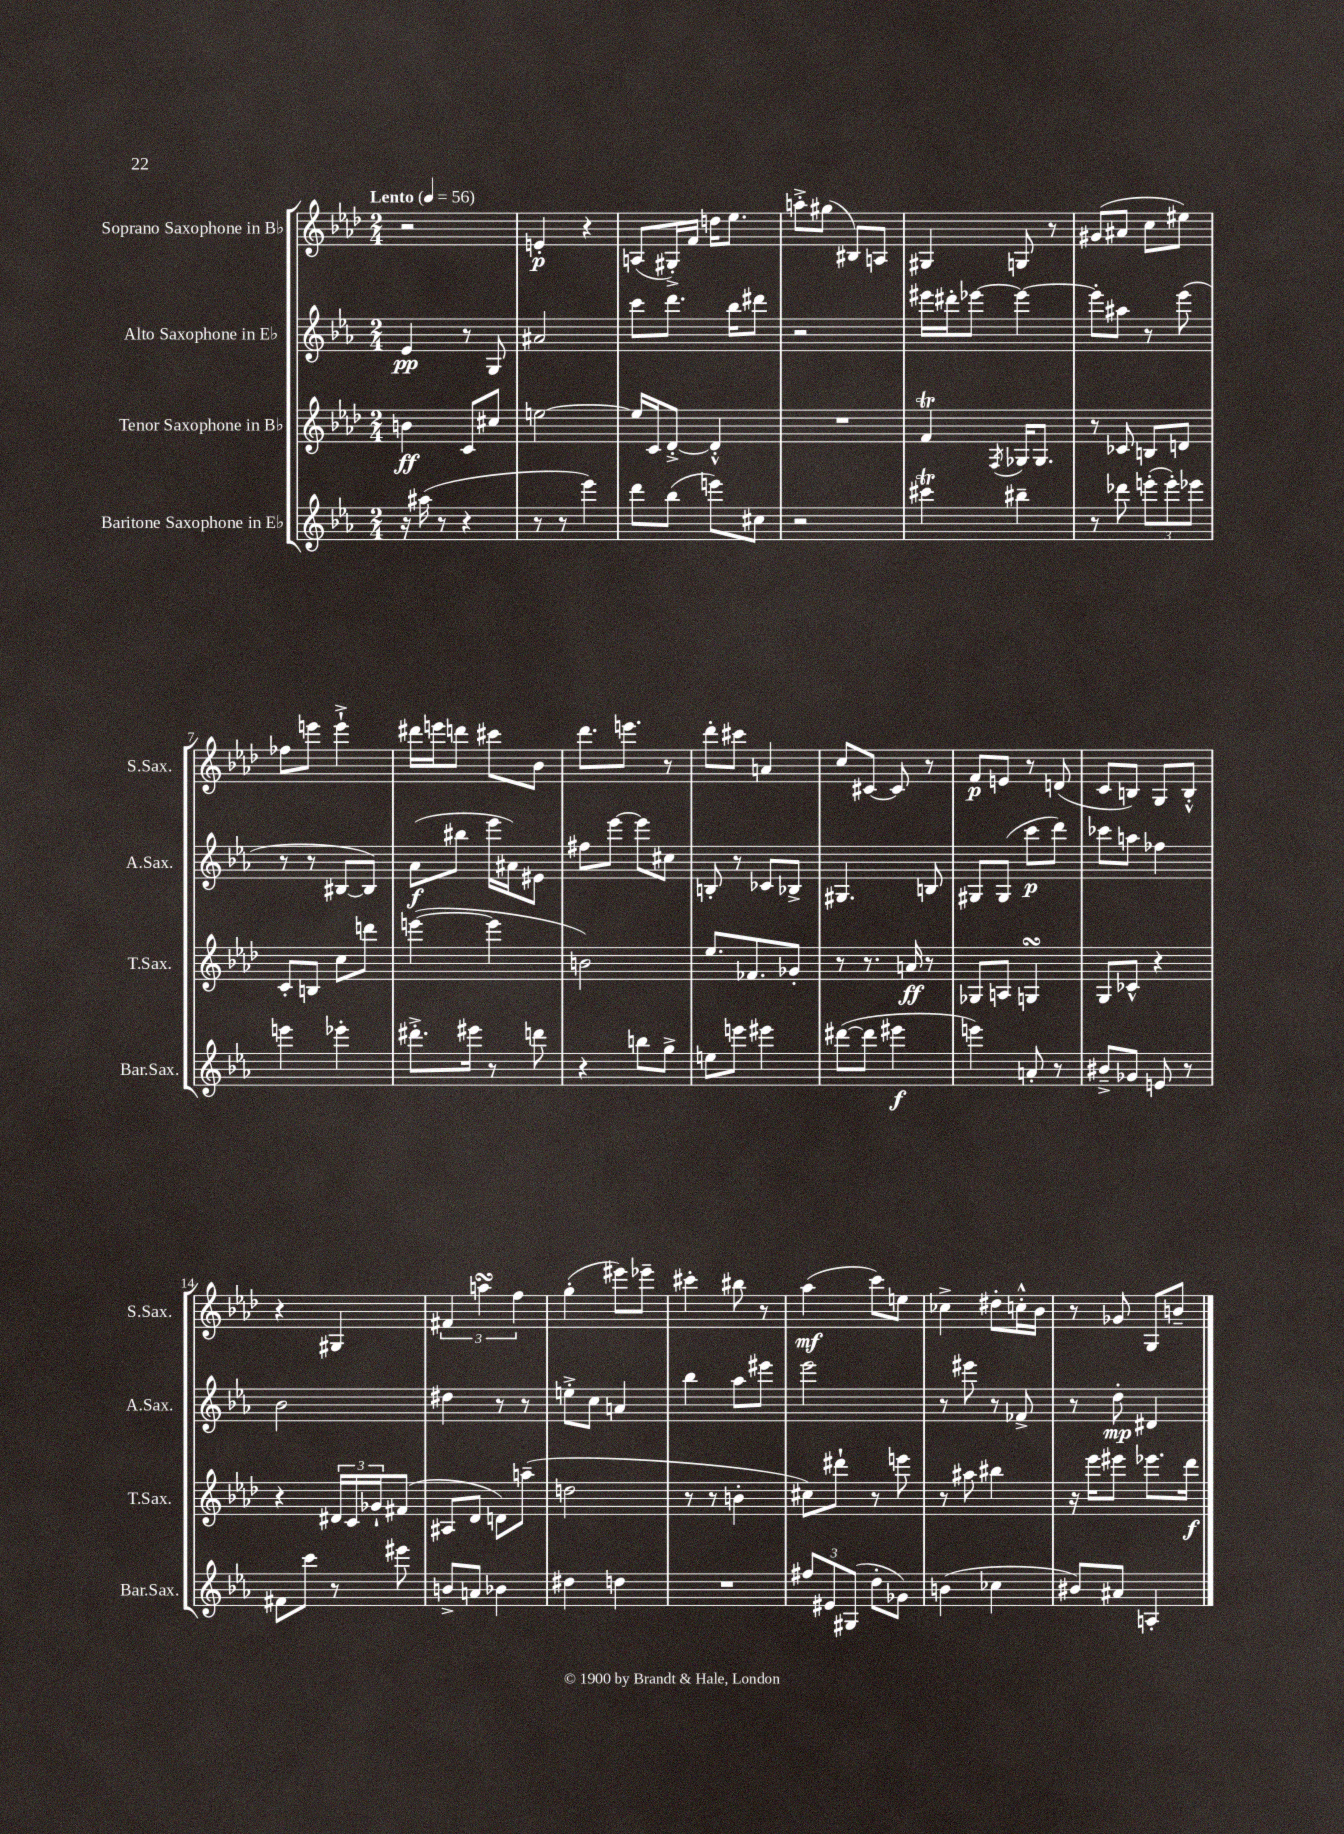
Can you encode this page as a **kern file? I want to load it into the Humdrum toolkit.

**kern	**kern	**kern	**kern
*staff4	*staff3	*staff2	*staff1
*clefG2	*clefG2	*clefG2	*clefG2
*k[b-e-a-]	*k[b-e-a-d-]	*k[b-e-a-]	*k[b-e-a-d-]
*M2/4	*M2/4	*M2/4	*M2/4
*MM56	*MM56	*MM56	*MM56
16r	4b	4e-	2r
(16aa#	.	.	.
8r	.	.	.
4r	8c	8r	.
.	8cc#	8G	.
=	=	=	=
8r	[2ee	2a#	4e'
8r	.	.	.
4eee-)	.	.	4r
=	=	=	=
8ddd	16ee]	8ccc	(8A
.	16c	.	.
(8bb-	[8d-'^	8.ddd	16G#'^)
.	.	.	16f
8eee)	4d-'^^]	.	16dd
.	.	16bb-	8.ee-
8cc#	.	8ddd#	.
=	=	=	=
2r	2r	2r	8aa'^
.	.	.	(8gg#
.	.	.	8B#)
.	.	.	8A
=	=	=	=
4ccc#	4f	16eee#	4G#
.	.	16ddd#'	.
.	.	[8eee-	.
.	8qF	.	.
4bb#~	16G-	4eee-_	8G
.	8.G-	.	.
.	.	.	8r
=	=	=	=
8r	8r	8eee-']	(8g#
8ddd-	8c-	8aa#	8a#
(12eee'	8B	8r	8cc
12eee')	.	.	.
.	8d	(8eee-	8ee#)
12eee-	.	.	.
=	=	=	=
4eee	8c'	8r	8ff-
.	8B	8r	8eee
4eee-'	8cc	[8B#	4eee`^
.	8ddd	8B#])	.
=	=	=	=
8.ddd#'^	([4eee	(8a-	16ddd#
.	.	.	16eee
.	.	8bb#	8ddd
16eee#	.	.	.
8r	4eee]	16eee-	8ccc#
.	.	16a#)	.
8ddd	.	8e#	8b-
=	=	=	=
4r	2b)	8ff#	8.ddd-
.	.	[8eee-	.
.	.	.	8.eee
8bb	.	8eee-]	.
8gg^	.	8cc#	8r
=	=	=	=
8ee	8.ee-	8B'	8ddd-'
8eee	.	8r	8ccc#
.	8.f-	.	.
4eee#	.	8c-	4a
.	8g-'	8B-^	.
=	=	=	=
([8ddd#	8r	4.G#	8cc
8ddd#]	8.r	.	[8c#
4eee#	.	.	8c#]
.	16a	.	.
.	8r	8B	8r
=	=	=	=
4eee)	8G-	8G#	8f
.	8A	(8G#	8e
8a'	4G	8ccc	8r
8r	.	8ddd)	(8d
=	=	=	=
8b#~^	8G	8ccc-	8c
8g-	8c-^^	8aa	8B)
8e	4r	4ff-	8G
8r	.	.	8B'^^
=	=	=	=
8f#	4r	2b-	4r
8ccc	.	.	.
8r	24d#	.	4G#
.	24c	.	.
.	24g-`	.	.
8eee#	(8f#	.	.
=	=	=	=
8b^	8A#	4dd#	6f#
8a	8d-	.	.
.	.	.	6aa
4b-	8d)	8r	.
.	.	.	6ff
.	(8aa~	8r	.
=	=	=	=
4dd#	2dd	8ee'^	(4gg'
.	.	8cc	.
4dd	.	4a	8eee#)
.	.	.	8eee-~
=	=	=	=
2r	8r	4bb-	4ccc#'
.	8r	.	.
.	4b'	8aa-	8bb#
.	.	8eee#	8r
=	=	=	=
12ff#	8cc#)	2eee-	(4aa-
12e#	.	.	.
.	8ddd#`	.	.
(12G#	.	.	.
8dd'	8r	.	8ccc)
8g-)	8eee	.	8ee
=	=	=	=
(4b	8r	8r	4cc-^
.	8aa#	8eee#	.
4cc-	4bb#	8r	8dd#'
.	.	8f-^	16cc'^^
.	.	.	16b-
=	=	=	=
8b#)	16r	8r	8r
.	16eee-	.	.
8a#	8eee#	8dd'	8g-
4A'	8.eee-	4d#	8G
.	.	.	8b~
.	16ddd-	.	.
==	==	==	==
*-	*-	*-	*-
